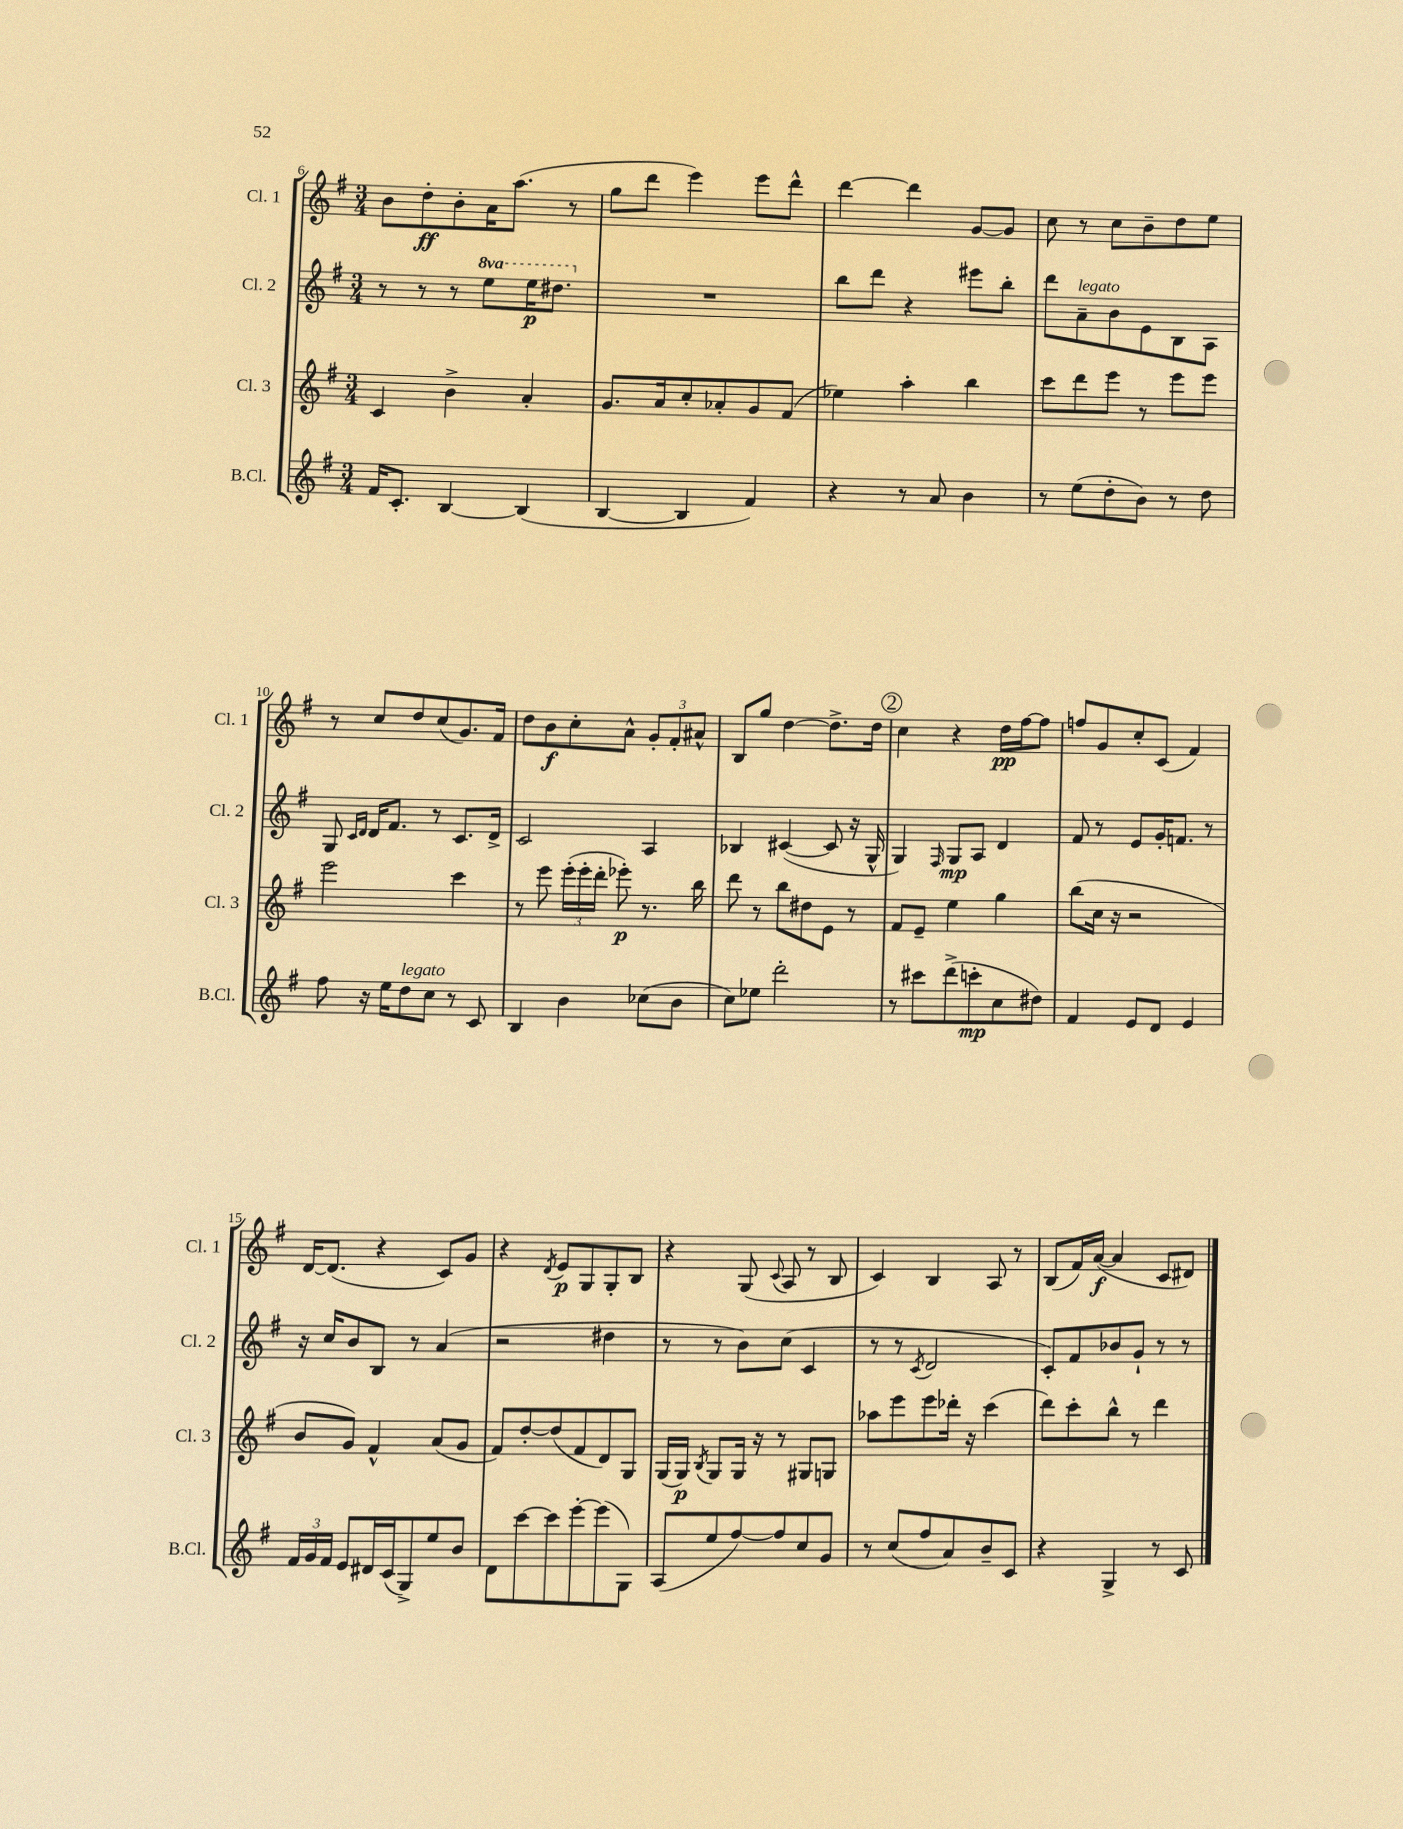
<<
\new StaffGroup <<
\new Staff = "s0" \with { instrumentName = "Cl. 1" shortInstrumentName = "Cl. 1" } {
    \clef treble \key g \major \numericTimeSignature \time 3/4
    \autoBeamOff b'8[ d''8-.\ff b'8-. a'16 a''8.]( r8 |
    g''8[ d'''8] e'''4) e'''8[ d'''8]-^ |
    d'''4~ d'''4 g'8[~ g'8] |
    c''8 r8 c''8[ b'8-- d''8 e''8] |
    r8 c''8[ d''8 c''8( g'8.) fis'16] |
    d''8[ b'8\f c''8-. a'8]-^ \tuplet 3/2 { g'8[-. fis'8-. ais'8]-^ } |
    b8[ g''8] d''4~ d''8.[-> d''16] |
    \mark \markup { \circle "2" } c''4 r4 d''16[\pp fis''16~ fis''8] |
    f''8[ g'8 c''8-. c'8]( fis'4) |
    d'16[~ d'8.]( r4 c'8[) g'8] |
    r4 \acciaccatura { d'8 } e'8[\p g8 g8-. b8] |
    r4 g8( \appoggiatura { c'8 } a8 r8 b8 |
    c'4) b4 a8 r8 |
    b8[( fis'16) a'16]~\f( a'4 c'8[ dis'8]) \bar "|." |
}
\new Staff = "s1" \with { instrumentName = "Cl. 2" shortInstrumentName = "Cl. 2" } {
    \clef treble \key g \major \numericTimeSignature \time 3/4 \set Staff.ottavationMarkups = #ottavation-simple-ordinals
    \autoBeamOff r8 r8 r8 \ottava #1 e'''8[ e'''16\p dis'''8.] \ottava #0 |
    R2. |
    b''8[ d'''8] r4 eis'''8[ b''8]-. |
    d'''8[ a'8--^\markup { \italic "legato" } b'8 e'8 b8 a8] |
    g8 \grace { c'16[ d'16] } d'16[ fis'8.] r8 c'8.[ d'16]-> |
    c'2 a4 |
    bes4 cis'4~( cis'8 r16 g16-^ |
    \mark \markup { \circle "2" } g4) \grace { fis16 } g8[\mp a8] d'4 |
    fis'8 r8 e'8[ g'16-. f'8.] r8 |
    r16 c''16[ b'8 b8] r8 a'4( |
    r2 dis''4 |
    r8 r8 b'8[) c''8]( c'4 |
    r8 r8 \acciaccatura { c'8 } d'2 |
    c'8[-.) fis'8 bes'8 g'8]-! r8 r8 \bar "|." |
}
\new Staff = "s2" \with { instrumentName = "Cl. 3" shortInstrumentName = "Cl. 3" } {
    \clef treble \key g \major \numericTimeSignature \time 3/4
    \autoBeamOff c'4 b'4-> a'4-. |
    g'8.[ a'16 c''8-. aes'8-. g'8 fis'8]( |
    ees''4) a''4-. b''4 |
    c'''8[ d'''8 e'''8] r8 e'''8[ e'''8] |
    e'''2 c'''4 |
    r8 e'''8 \tuplet 3/2 { e'''16[-.( e'''16-. d'''16]-. } ees'''8-.\p) r8. b''16 |
    d'''8 r8 b''8[ dis''8 e'8] r8 |
    \mark \markup { \circle "2" } fis'8[ e'8]-- e''4 g''4 |
    b''8[( c''16] r16 r2 |
    b'8[ g'8]) fis'4-^ a'8[( g'8] |
    fis'8[) d''8~-. d''8( fis'8 d'8) g8] |
    g16[( g16]\p) \acciaccatura { b8 } g8[ g16] r16 r8 gis8[ g8] |
    aes''8[ e'''8 e'''8 des'''16]-. r16 c'''4( |
    d'''8[) c'''8-. b''8]-^ r8 d'''4 \bar "|." |
}
\new Staff = "s3" \with { instrumentName = "B.Cl." shortInstrumentName = "B.Cl." } {
    \clef treble \key g \major \numericTimeSignature \time 3/4
    \autoBeamOff fis'16[ c'8.]-. b4~ b4( |
    b4~ b4 fis'4) |
    r4 r8 a'8 b'4 |
    r8 e''8[( d''8-. b'8]) r8 d''8 |
    fis''8 r16 e''16[ d''8^\markup { \italic "legato" } c''8] r8 c'8 |
    b4 b'4 ces''8[( b'8] |
    c''8[) ees''8] d'''2-. |
    \mark \markup { \circle "2" } r8 cis'''8[ d'''8->( c'''8-.\mp c''8 dis''8]) |
    fis'4 e'8[ d'8] e'4 |
    \tuplet 3/2 { fis'16[ g'16 fis'16] } e'8[ dis'16 c'16( g8->) e''8 b'8] |
    d'8[ c'''8~ c'''8 e'''8~-. e'''8( g8]) |
    a8[( e''8 fis''8~) fis''8 c''8 g'8] |
    r8 c''8[( fis''8 a'8) b'8-- c'8] |
    r4 g4-> r8 c'8 \bar "|." |
}
>>
>>
\layout { \context { \Score currentBarNumber = #6 } }
